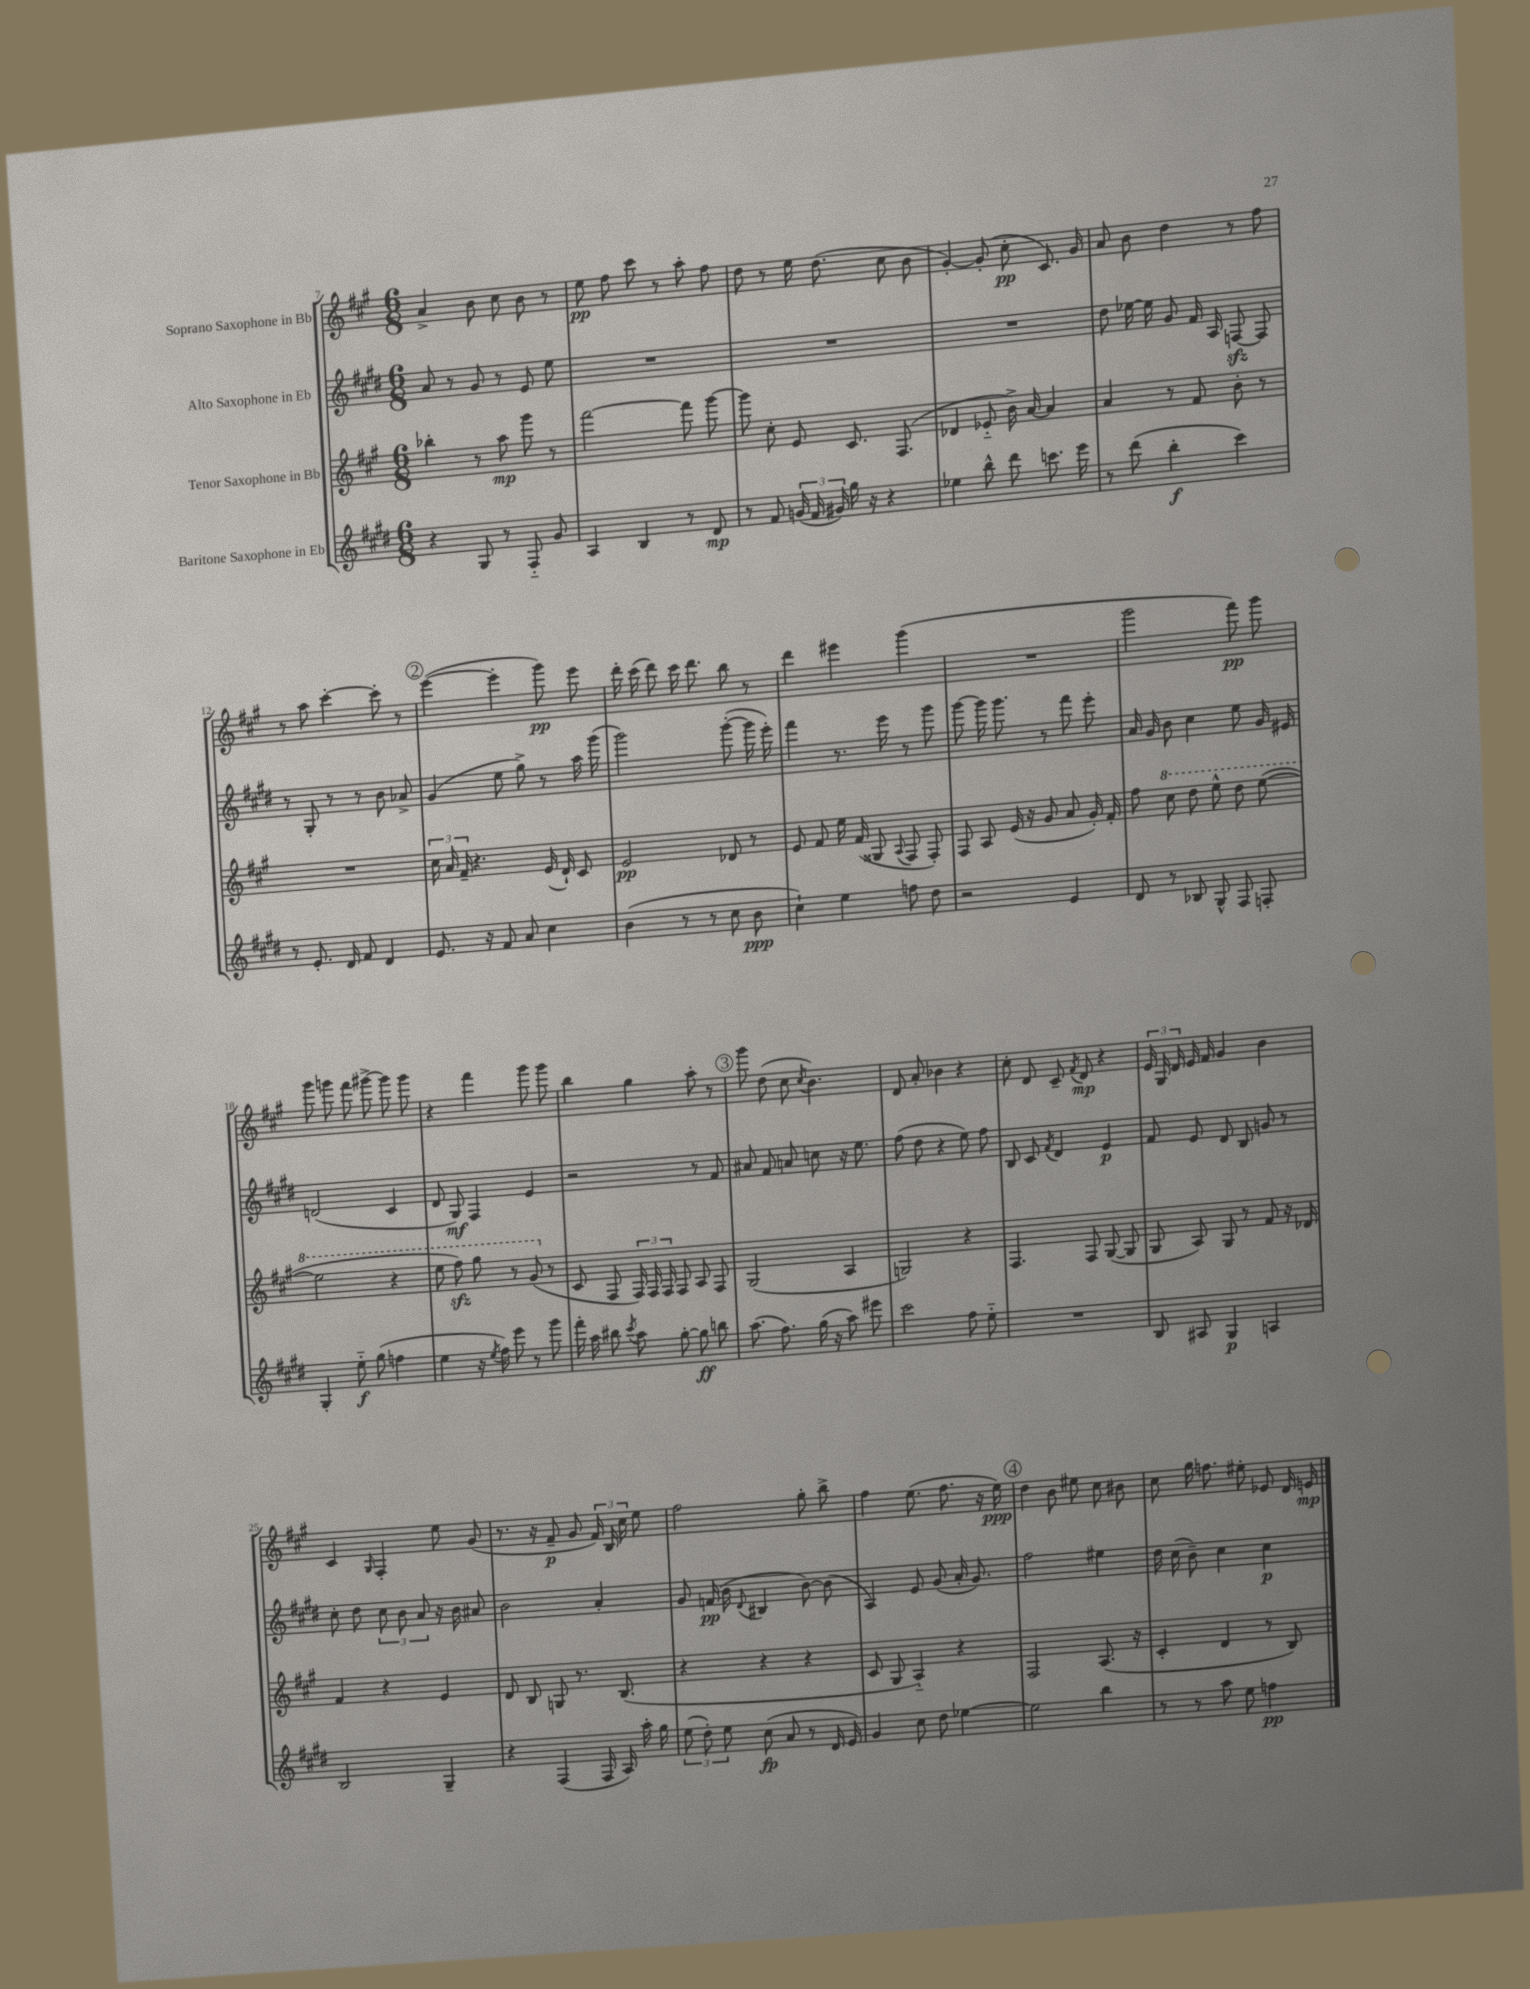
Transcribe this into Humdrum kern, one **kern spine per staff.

**kern	**kern	**kern	**kern
*staff4	*staff3	*staff2	*staff1
*clefG2	*clefG2	*clefG2	*clefG2
*k[f#c#g#d#]	*k[f#c#g#]	*k[f#c#g#d#]	*k[f#c#g#]
*M6/8	*M6/8	*M6/8	*M6/8
4r	4bb-'\	8a/	4a^/
.	.	8r	.
8G#/	8r	8g#/	8b\
8r	8aa\	8r	8cc#\
8F#'~/	8ggg#\	8e/	8b\
8g#/	8r	8ee\	8r
=	=	=	=
4A/	[2fff#\	2.r	8ee\
.	.	.	8ff#\
4B/	.	.	8ccc#\
.	.	.	8r
8r	8fff#\]	.	8aa'\
8d#/	[8ggg#\	.	8ff#\
=	=	=	=
8r	8ggg#\]	2.r	8dd\
8f#/	8cc#'\	.	8r
(24g/	8e/	.	16ee\
24f#/	.	.	.
.	.	.	(8.dd\
24g#/)	.	.	.
16gg#\	8.c#/	.	.
16r	.	.	.
4r	.	.	8cc#\
.	(8.F#/	.	.
.	.	.	8b\
=	=	=	=
4ee-\	4d-/	2.r	[4g#'/)
8bb^^\	8e-'~/	.	(8g#'/]
8ddd#\	16b^\)	.	8cc#'\
.	[16a/	.	.
8.ccc\	4a/]	.	8.c#/)
16eee\	.	.	16g#/
=	=	=	=
8r	4a/	8dd#\	8a/
(8ddd#\	.	[16ee-\	8b\
.	.	16ee-\]	.
4bb'\	8r	8g#/	4dd\
.	8f#/	16f#/	.
.	.	16A/	.
4ccc#\)	8b'\	[8F/	8r
.	8r	8F/]	8ff#\
=	=	=	=
8r	2.r	8r	8r
8.e'/	.	8G#'/	8aa\
.	.	8r	[4ccc#'\
16d#/	.	.	.
8f#/	.	8r	.
4d#/	.	8b\	8ccc#'\]
.	.	8a-^/	8r
=	=	=	=
8.e/	24cc#\	(4g#/	([4eee\
.	24a/	.	.
.	24f#~/	.	.
.	4.r	.	.
16r	.	.	.
8f#/	.	8ee\	4eee'\]
8a/	.	8gg#^\)	.
4cc#\	(16e/	8r	8ggg#\)
.	16d`/)	.	.
.	8c#/	16aa\	8eee\
.	.	(16ggg#\	.
=	=	=	=
(4b\	2e/	2ggg#\)	16ddd'\
.	.	.	(16ccc#\
.	.	.	8ddd\)
8r	.	.	16ccc#\
.	.	.	8.ddd\
8r	.	.	.
8cc#\	8d-/	([8ggg#'\	8bb\
8b\	8r	16ggg#\]	8r
.	.	16eee'\)	.
=	=	=	=
4cc#`\)	8e/	4fff#\	4ddd\
.	8f#/	.	.
4ee\	16ee\	8.r	4eee#\
.	(16f#/	.	.
.	8G##/	.	.
.	.	16eee\	.
.	8qqA/	.	.
8ff\	8F#/	8r	(4ggg#\
8dd#\	8F#'/)	8ggg#\	.
=	=	=	=
2r	8F#/	[8ggg#\	2.r
.	8A/	16ggg#\]	.
.	.	8.ggg#\	.
.	(16e/	.	.
.	16r	.	.
.	8g#/	8r	.
4e/	8a/	8fff#\	.
.	16g#'/)	8eee'\	.
.	16f#'/	.	.
=	=	=	=
8d#/	8ff#\	16a/	2ggg#\
.	.	16g#/	.
8r	8ccc#\	8b\	.
8B-/	8ddd\	4cc#\	.
8G#^^/	8eee^^\	.	.
8F#/	8ddd\	8ee\	8fff#\)
8F'/	([8eee\	16g#/	8ggg#\
.	.	16e#/	.
=	=	=	=
4G#'/	2eee\]	(2d/	8ggg#\
.	.	.	8ggg\
8ee'~\	.	.	8fff#\
(8gg#\	.	.	[8ggg#^\
4ff\	4r	4c#/	8ggg#\]
.	.	.	8ggg#\
=	=	=	=
4ee\	8eee\	8d#/	4r
.	8fff#\)	8G#/)	.
16r	8ggg#\	4F#/	4fff#\
8qee/	.	.	.
16ff#\)	.	.	.
8eee\	8r	.	.
8r	(8gg#/	4e/	8ggg#\
8ggg#\	8r	.	8ggg#\
=	=	=	=
16fff#'\	8c#/	2r	4bb\
16aa\	.	.	.
8bb#\	8F#/	.	.
8qccc#/	.	.	.
8aa\	24F#/)	.	4gg#\
.	24F#/	.	.
.	24F#/	.	.
[8gg#'\	8F#/	.	.
8gg#\]	8A/	8r	8aa'\
8bb\	8F#/	8f#/	8r
=	=	=	=
(8.aa\	(2G#/	8a#/	8ggg#\
.	.	8f#/	(8dd\
8.ff#\)	.	.	.
.	.	8a/	8cc#\
.	.	.	8qcc#/
(16gg#\	.	8cc\	4.b\)
16r	.	.	.
8aa\)	4A/	16r	.
.	.	8.ee\	.
8eee#\	.	.	.
=	=	=	=
2ccc#\	2G/)	(8ff#\	8d/
.	.	8dd#\	8a'/
.	.	4r	4b-\
8ff#\	4r	8ee\)	4r
8ee'~\	.	8ff#\	.
=	=	=	=
2.r	4.F#/	8B/	8cc#'\
.	.	8c#/	8d/
.	.	8qf#/	.
.	.	4d#/	8c#~/
.	.	.	8qf#/
.	8F#/	.	8d/
.	([8G#/	4e/	4r
.	8G#/]	.	.
=	=	=	=
8B/	8G#/	8f#/	24e/
.	.	.	24G#/
.	.	.	24d/
8A#/	8A/)	8e/	16e/
.	.	.	16f#/
4G#/	8G#/	8d#/	4g#/
.	8r	8B/	.
4A/	8f#/	8g/	4b\
.	16r	8r	.
.	16d-/	.	.
=	=	=	=
2B/	4f#/	8cc#'\	4c#/
.	.	8dd#\	.
.	.	.	16qqG#/
.	4r	12cc#\	4F#'/
.	.	12b\	.
.	.	12a/	.
4G#~/	4e/	16r	8ee\
.	.	16b\	.
.	.	8a#/	(8g#/
=	=	=	=
4r	8d/	2b\	8.r
.	8B/	.	.
.	.	.	16r
(4F#/	8G/	.	8f#~/
.	8.r	.	8g#/
16F#/	.	4a'/	24f#/)
.	.	.	24B/
16A/)	(8.B/	.	.
.	.	.	24cc#\
16aa'\	.	.	8ee\
16gg#\	.	.	.
=	=	=	=
(12ee\	4r	8g#/	2ff#\
12dd#'\)	.	.	.
.	.	(16f/	.
12ee\	.	.	.
.	.	16b\	.
.	.	8qqd#/	.
(8cc#\	4r	4B#/	.
8a/	.	.	.
8r	4r	[8b\)	8gg#'\
16d#/	.	(8b\]	8bb^\
16e/)	.	.	.
=	=	=	=
4g#/	8c#/	4A/)	4ff#\
.	8G#/	.	.
8cc#\	4A'~/)	8e/	(8.ee\
8dd#\	.	(8g#/	.
.	.	.	8.ff#\
[4ee-\	4r	16a'/	.
.	.	8.g#/)	.
.	.	.	16r
.	.	.	16ee\)
=	=	=	=
2ee-\]	2F#/	2ff#\	4dd\
.	.	.	8b\
.	.	.	8ee#\
4bb\	(8.A/	4ee#\	8cc#\
.	.	.	8b#\
.	16r	.	.
=	=	=	=
8r	4c#'/	16dd#\	8cc#\
.	.	(16cc#\	.
8r	.	8b~\)	16gg#\
.	.	.	8.ff\
8aa\	4d/	4cc#\	.
8ee\	.	.	8ee#'\
4ff\	8r	4cc#\	8e-/
.	8B/)	.	16d/
.	.	.	16e/
==	==	==	==
*-	*-	*-	*-
